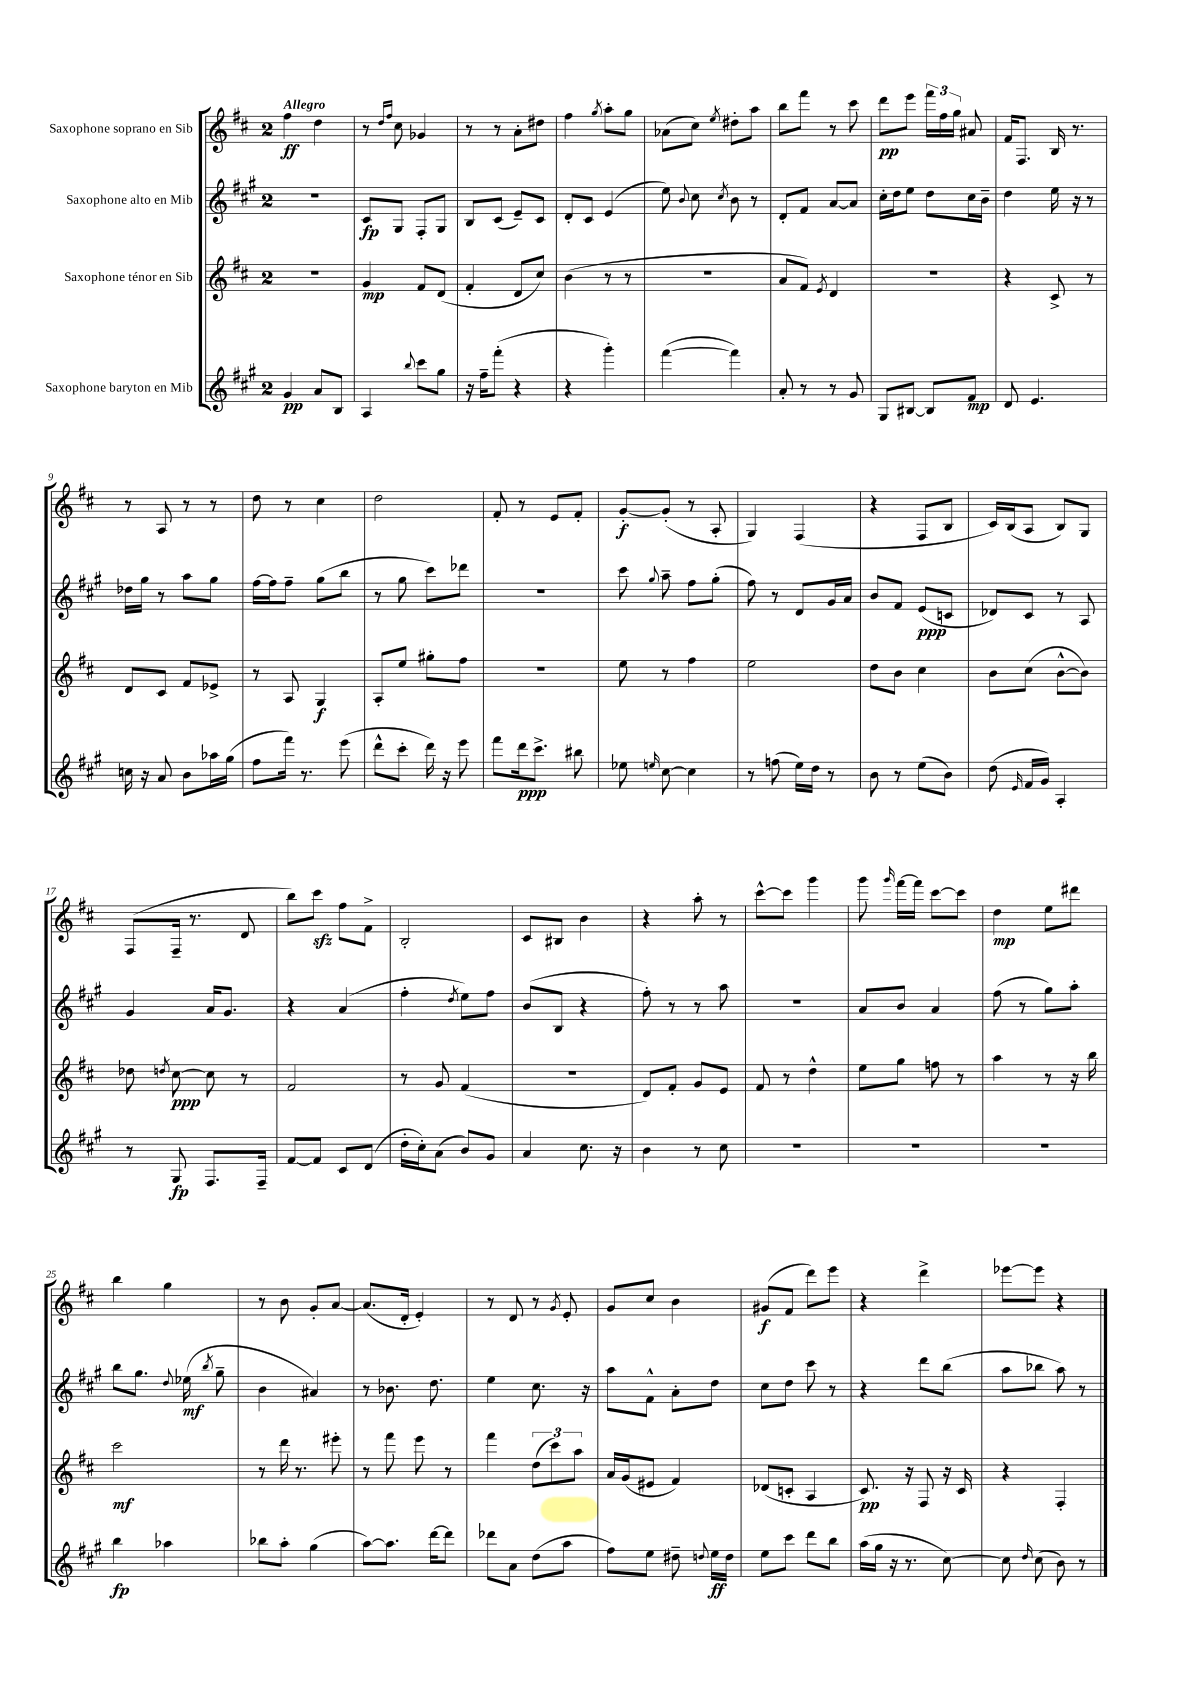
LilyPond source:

<<
\new StaffGroup <<
\new Staff = "s0" \with { instrumentName = "Saxophone soprano en Sib" } {
    \clef treble \key d \major \once \override Staff.TimeSignature.style = #'single-digit \time 2/4 \tempo "Allegro"
    \autoBeamOff fis''4\ff d''4 |
    r8 \grace { d''16[ fis''16] } cis''8 ges'4 |
    r8 r8 a'8[-. dis''8] |
    fis''4 \acciaccatura { g''8 } a''8[-. g''8] |
    aes'8[( cis''8]) \acciaccatura { e''8 } dis''8[-. a''8] |
    b''8[ fis'''8] r8 cis'''8 |
    d'''8[\pp e'''8] \tuplet 3/2 { fis'''16[ fis''16 g''16] } ais'8 |
    fis'16[ fis8.] b16 r8. |
    r8 a8 r8 r8 |
    d''8 r8 cis''4 |
    d''2 |
    fis'8-. r8 e'8[ fis'8]-. |
    g'8[~-.\f g'8]-.( r8 a8-. |
    g4) fis4( |
    r4 fis8[ b8] |
    cis'16[) b16( a8] b8[) g8] |
    fis8[( fis16]-- r8. d'8 |
    b''8[) cis'''8]\sfz fis''8[ fis'8]-> |
    b2-. |
    cis'8[ bis8] b'4 |
    r4 a''8-. r8 |
    cis'''8[~-^ cis'''8] g'''4 |
    g'''8 \grace { g'''16 } fis'''16[~ fis'''16] cis'''8[~ cis'''8] |
    d''4\mp e''8[ dis'''8] |
    b''4 g''4 |
    r8 b'8 g'8[-. a'8]~ |
    a'8.[( d'16]-. e'4-.) |
    r8 d'8 r8 \acciaccatura { g'8 } e'8-. |
    g'8[ cis''8] b'4 |
    gis'8[\f( fis'8] d'''8[) e'''8] |
    r4 d'''4-> |
    ees'''8[~ ees'''8] r4 \bar "|." |
}
\new Staff = "s1" \with { instrumentName = "Saxophone alto en Mib" } {
    \clef treble \key a \major \once \override Staff.TimeSignature.style = #'single-digit \time 2/4
    \autoBeamOff R2 |
    cis'8[\fp gis8] fis8[-. gis8] |
    b8[ cis'8]( e'8[--) cis'8] |
    d'8[-. cis'8] e'4( |
    e''8) \appoggiatura { b'8 } cis''8 \acciaccatura { cis''8 } b'8 r8 |
    d'8[-. fis'8] a'8[~ a'8] |
    cis''16[-. d''16 e''8] d''8[ cis''16 b'16]-- |
    d''4 e''16 r16 r8 |
    des''16[ gis''16] r8 a''8[ gis''8] |
    fis''16[~ fis''16 fis''8]-- gis''8[( b''8] |
    r8 gis''8 cis'''8[) des'''8] |
    R2 |
    cis'''8 \appoggiatura { gis''8 } a''8-- fis''8[ gis''8]-.( |
    fis''8) r8 d'8[ gis'16 a'16] |
    b'8[ fis'8] e'8[\ppp( c'8] |
    des'8[) cis'8] r8 a8 |
    gis'4 a'16[ gis'8.] |
    r4 a'4( |
    fis''4-. \acciaccatura { d''8 } e''8[) fis''8] |
    b'8[( b8] r4 |
    fis''8-.) r8 r8 a''8 |
    R2 |
    a'8[ b'8] a'4 |
    fis''8( r8 gis''8[) a''8]-. |
    b''8[ gis''8.] \appoggiatura { d''8 } ees''16\mf( \acciaccatura { b''8 } gis''8-- |
    b'4 ais'4) |
    r8 bes'8. d''8. |
    e''4 cis''8. r16 |
    a''8[ fis'8]-^ a'8[-. d''8] |
    cis''8[ d''8] cis'''8 r8 |
    r4 d'''8[ b''8]( |
    a''8[ bes''8] a''8) r8 \bar "|." |
}
\new Staff = "s2" \with { instrumentName = "Saxophone ténor en Sib" } {
    \clef treble \key d \major \once \override Staff.TimeSignature.style = #'single-digit \time 2/4
    \autoBeamOff r2 |
    g'4\mp fis'8[ d'8]( |
    fis'4-. d'8[ cis''8]) |
    b'4( r8 r8 |
    r2 |
    a'8[ fis'8]) \acciaccatura { e'8 } d'4 |
    R2 |
    r4 cis'8-> r8 |
    d'8[ cis'8] fis'8[ ees'8]-> |
    r8 a8 g4\f |
    a8[-. e''8] gis''8[-. fis''8] |
    r2 |
    e''8 r8 fis''4 |
    e''2 |
    d''8[ b'8] cis''4 |
    b'8[ cis''8]( b'8[~-^ b'8]) |
    des''8 \acciaccatura { d''8 } cis''8~\ppp cis''8 r8 |
    fis'2 |
    r8 g'8 fis'4( |
    r2 |
    d'8[) fis'8]-. g'8[ e'8] |
    fis'8 r8 d''4-^ |
    e''8[ g''8] f''8 r8 |
    a''4 r8 r16 b''16 |
    cis'''2\mf |
    r8 d'''16 r8. eis'''8-. |
    r8 fis'''8 e'''8 r8 |
    fis'''4 \tuplet 3/2 { d''8[( cis'''8) a''8] } |
    a'16[ g'16( eis'8] fis'4) |
    des'8[( c'8]-. a4 |
    cis'8.\pp) r16 fis8 r16 cis'16 |
    r4 fis4-. \bar "|." |
}
\new Staff = "s3" \with { instrumentName = "Saxophone baryton en Mib" } {
    \clef treble \key a \major \once \override Staff.TimeSignature.style = #'single-digit \time 2/4
    \autoBeamOff gis'4\pp a'8[ b8] |
    a4 \appoggiatura { b''8 } cis'''8[ gis''8] |
    r16 fis''16[-- fis'''8]-.( r4 |
    r4 gis'''4-.) |
    fis'''4~( fis'''4) |
    a'8-. r8 r8 gis'8 |
    gis8[ bis8]~ bis8[ fis'8]\mp |
    d'8 e'4. |
    c''16 r16 a'8 b'8[ aes''16 gis''16]( |
    fis''8[ fis'''16]) r8. e'''8( |
    d'''8[-^ cis'''8]-. d'''16) r16 e'''8 |
    fis'''8[ d'''16\ppp cis'''8.]-> bis''8 |
    ees''8 \grace { e''16 } cis''8~ cis''4 |
    r8 f''8( e''16[) d''16] r8 |
    b'8 r8 e''8[( b'8]) |
    d''8( \grace { e'16 } fis'16[ gis'16]) a4-. |
    r8 gis8\fp fis8.[ fis16]-- |
    fis'8[~ fis'8] cis'8[ d'8]( |
    d''16[-. cis''16-.) a'8]( b'8[) gis'8] |
    a'4 cis''8. r16 |
    b'4 r8 cis''8 |
    R2 |
    R2 |
    R2 |
    b''4\fp aes''4 |
    bes''8[ a''8]-. gis''4( |
    a''8[~) a''8.] d'''16[~ d'''8] |
    des'''8[ a'8] d''8[( a''8] |
    fis''8[) e''8] dis''8-- \appoggiatura { d''8 } e''16[\ff d''16] |
    e''8[ cis'''8] d'''8[ b''8] |
    a''16[( gis''16] r16 r8. cis''8~) |
    cis''8 \grace { d''16 } cis''8( b'8) r8 \bar "|." |
}
>>
>>
